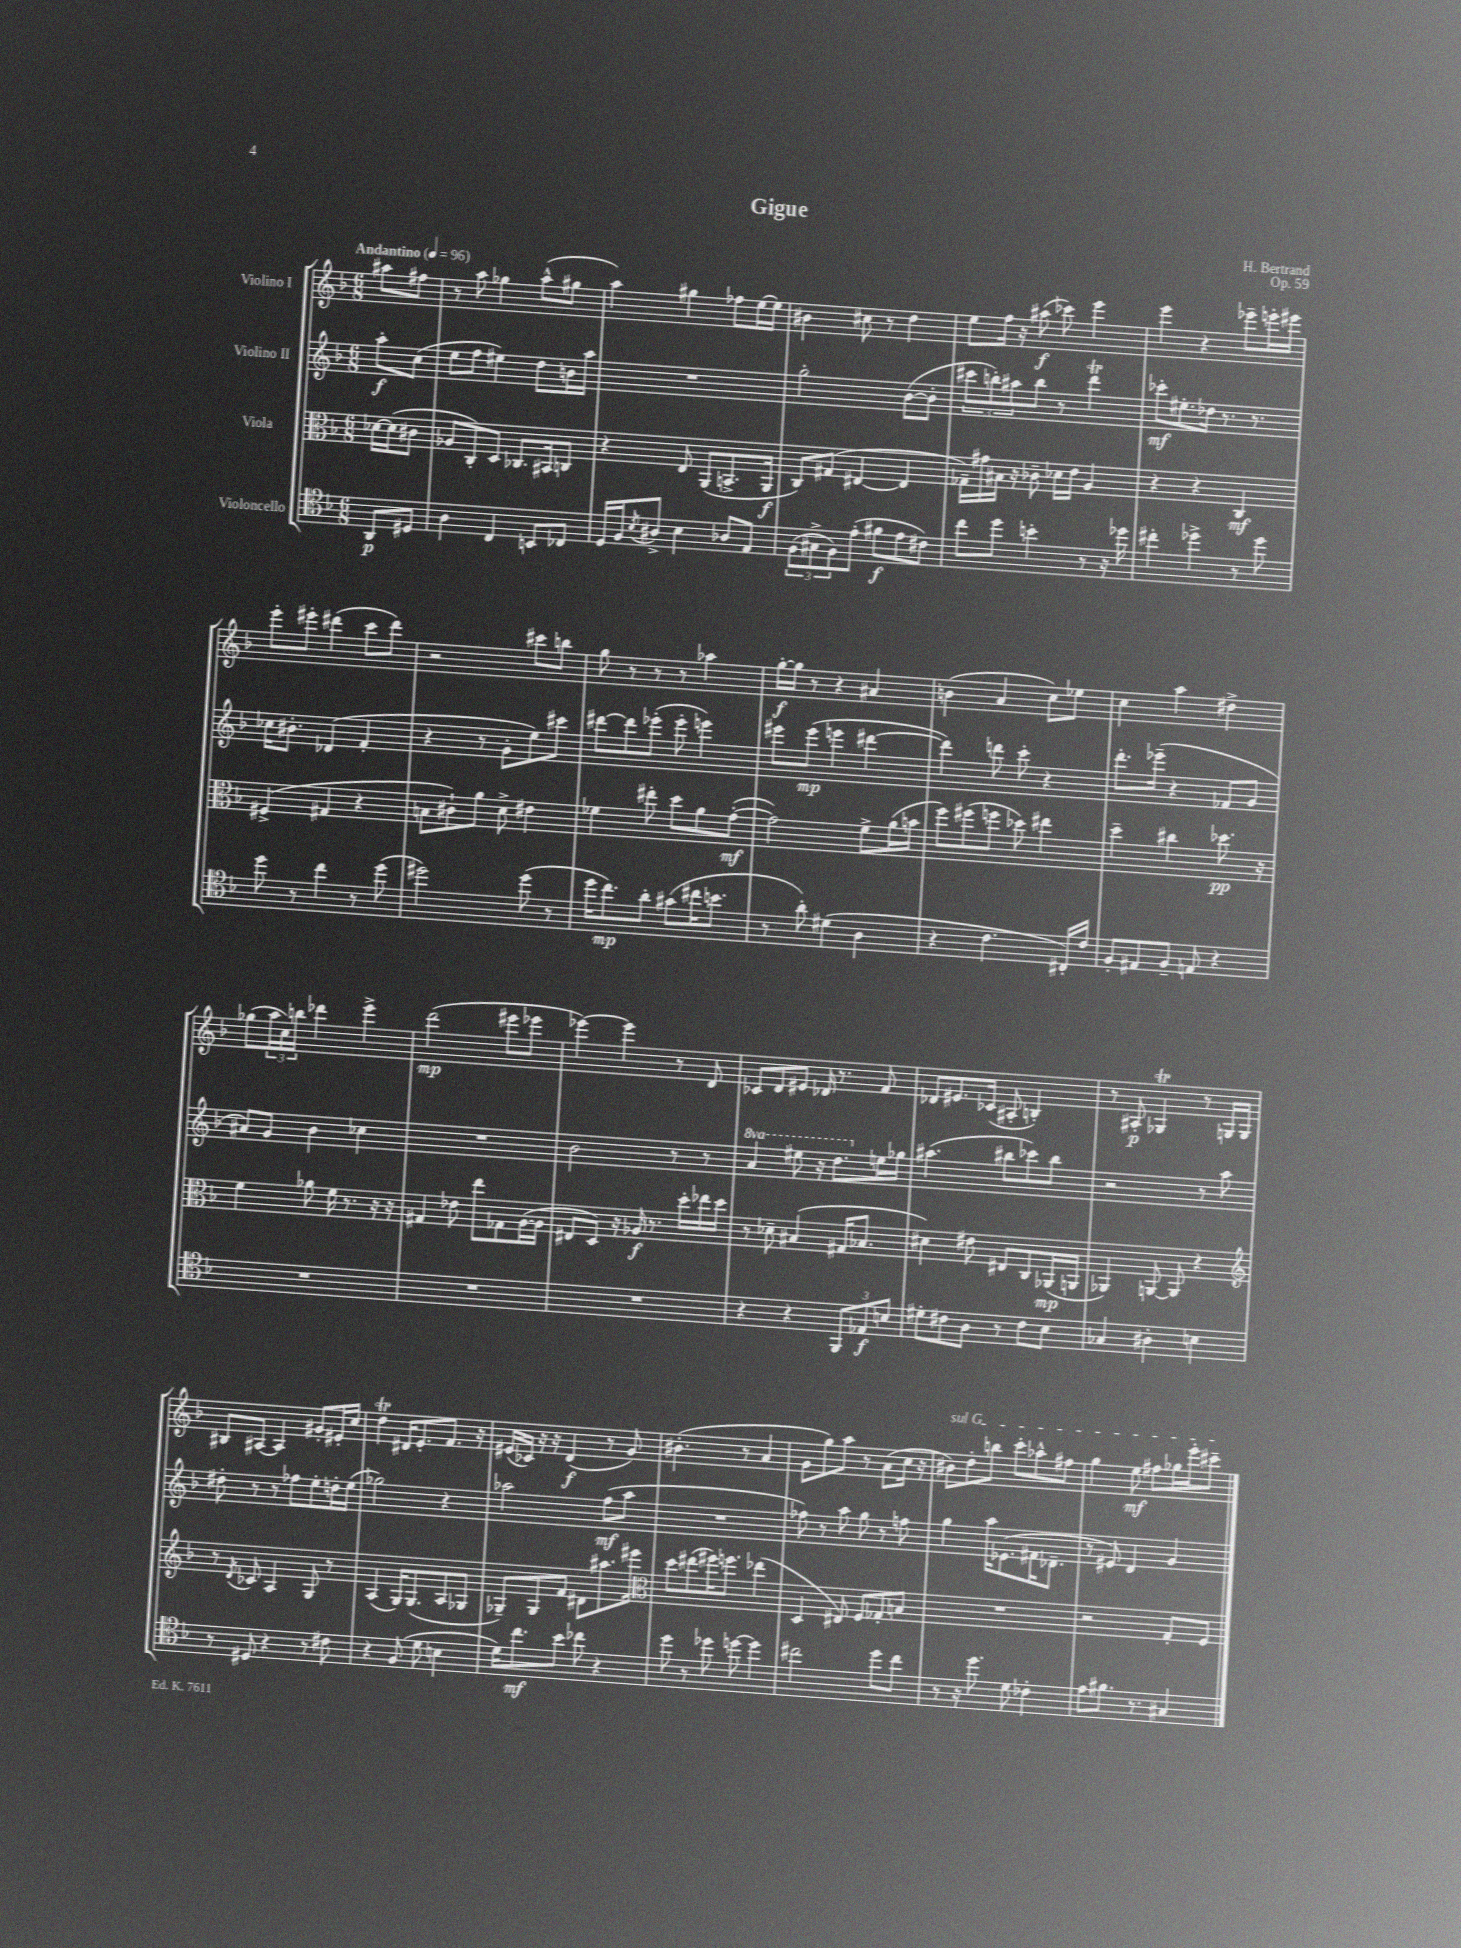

**kern	**kern	**kern	**kern
*staff4	*staff3	*staff2	*staff1
*clefC4	*clefC3	*clefG2	*clefG2
*k[b-]	*k[b-]	*k[b-]	*k[b-]
*M6/8	*M6/8	*M6/8	*M6/8
*MM96	*MM96	*MM96	*MM96
8AA/L	[16d-\LL	8aa'\L	8aa#\L
.	(16d-\]J	.	.
8D#/J	8c#\J	(8cc\J	8ff#\J
=	=	=	=
4A\	8A-/L	8ee\L	8r
.	8C'/)	8ff\J	8aa\
4C/	8D/J	4ee#\)	4gg-\
.	8.C-/L	.	.
8BB/L	.	8dd\L	(8aa^^\L
.	16BB#/k	.	.
8C-/J	8C/J	16b\L	8gg#\J
.	.	16aa\JJ	.
=	=	=	=
16D/LL	4r	2.r	4aa\)
16F/J	.	.	.
8qB-/	.	.	.
8A#^/J	.	.	.
4B-\	8E/	.	4gg#\
.	(8AA/L	.	.
8A-/L	8.BB^/	.	8ff-\L
8E/J	.	.	[16ee\L
.	16AA/Jk	.	16ee\]JJ
=	=	=	=
(12F\L	8C/L)	2gg'\	4b#\
12G#^\	.	.	.
.	(8G#/J	.	.
12F\)	.	.	.
(8e'\J	[4E#/	.	8cc#\
8f#\L	.	.	8r
8e\	4E#/]	([8b-\L	4dd\
8c#\J)	.	8b-'\]J	.
=	=	=	=
8cc\L	16G-~\LL)	12ccc#\L	8ee\L
.	16g#\	.	.
.	.	12bb'\)	.
8dd\J	16B#\JJ	.	16ff\Jk
.	.	12aa#\	.
.	16r	.	16r
4b'\	8c-~\	8bb\J	(8aa#\
.	16d-\LL	8r	8ccc-\)
.	16e\JJ	.	.
8r	4A/	4ddd\	4eee\
16r	.	.	.
16dd-\	.	.	.
=	=	=	=
4cc#'\	4r	8ccc-'\L	4eee\
.	.	8.ee#'\	.
4dd-^\	4r	.	4r
.	.	16dd-\Jk	.
.	.	8.r	.
8r	4C/	.	8eee-~\L
.	.	8.r	.
8dd-\	.	.	16eee'\L
.	.	.	16eee#\JJ
=	=	=	=
8dd\	(4F#^/	16cc-\LK	8eee'\L
.	.	8.b#'\J	.
8r	.	.	8eee#'\J
4cc\	4G#/	(4d-/	(4ddd#\
8r	4r	4f'/	8ccc\L
(8dd\	.	.	8ddd#\J)
=	=	=	=
2dd#\)	8B\L	4r	2r
.	8c#`\)	.	.
.	8a\J	8r	.
.	8d^\	8g'\L	.
(8dd#\	4e#\	8ee\)	8ccc#\L
8r	.	8ccc#\J	8bb\J
=	=	=	=
16dd\LK	4f-\	[8ddd#\L	8gg\
8.cc\)	.	.	.
.	.	8ddd#\]	8r
8a'\J	8ee#'\	(8eee-'\J	8r
(8g#\L	8dd\L	8eee-'\	8r
16cc#\K	8a\	4eee\)	4aa-\
8.b\J	.	.	.
.	([8g'\J	.	.
=	=	=	=
8r	2g\])	8eee#\L	[16gg'\LL
.	.	.	16gg\]JJ
8a'\)	.	(8eee#\J	8r
(4d#\	.	4eee\	4r
4A\	8f^\L	[4ddd#\	4a#/
.	(16a\L	.	.
.	16b\JJ	.	.
=	=	=	=
4r	8ff\L)	4ddd#\])	(4b\
.	(8ff#\	.	.
4.c\	8ff\J	8ddd\	4a/
.	8dd-\)	8ccc'\	.
.	4ee#\	4r	8cc\L)
16C#'/LL)	.	.	8ee-\J
16c/JJ	.	.	.
=	=	=	=
8F'/L	4dd~\	8.ddd'\L	4cc\
8E#/	.	.	.
.	.	(16eee-~\Jk	.
8F~/J	4cc#\	4r	4aa\
8E/	.	.	.
4r	8.dd-\	8f-/L	4dd#^\
.	.	8g/J	.
.	16r	.	.
=	=	=	=
2.r	4f\	8a#/L)	(8gg-\L
.	.	8g/J	24aa\L
.	.	.	24cc\)
.	.	.	24bb\JJ
.	8a-\	4b-\	4ddd-\
.	16f\	.	.
.	8.r	.	.
.	.	4cc-\	4eee^\
.	16r	.	.
.	16r	.	.
=	=	=	=
2.r	4G#/	2.r	(2ddd\
.	8e-\	.	.
.	8ee\L	.	.
.	8G-\	.	8eee#\L
.	([16A\L	.	8eee-\J
.	16A\]JJ	.	.
=	=	=	=
2.r	8E#/L	2b-\	[4eee-\)
.	8D/J)	.	.
.	16r	.	4eee-\]
.	16A-/	.	.
.	8.r	.	.
.	.	8r	8r
.	16dd'\LL	.	.
.	16ee-\	8r	8d/
.	16dd\JJ	.	.
=	=	=	=
4r	8r	4aa/	8c-/L
.	8d-~\	.	8d/
4r	(4B#/	8eee#\	8e#/J
.	.	16r	16d-/
.	.	8.ddd\L	8.r
12FF/L	16G#/LK	.	.
.	8.B-/J	.	.
12E-/	.	.	.
.	.	16ee\L	8f/
12B/J	.	.	.
.	.	16gg-\JJ	.
=	=	=	=
8d#'\L	4d#\)	(4.aa#\	8d-/L
8c#\	.	.	8.e#/
8A\J	8e#\	.	.
.	.	.	(16c-/Jk
8r	8E#/L	8bb#\L	8A#'/
8c#\L	8C/	8ccc-\)	4B'/)
8B-\J	(16AA-/L	8bb#\J	.
.	16AA/JJ	.	.
=	=	=	=
4G-/	4AA-/)	2r	8r
.	.	.	8A#'/
4A#'\	[8AA/	.	4G-/
.	8AA/]	.	.
4B\	4r	8r	8r
.	.	8aa\	16G/LL
.	.	.	16G/JJ
=	=	=	=
*	*clefG2	*	*
8r	8r	8dd#'\	8B#/L
.	8qd/	.	.
8D#/	8c-/	8r	[8A#/J
4r	4A/	8r	4A#/]
.	.	8ff-\L	.
8r	8G/	8ee'\	8g#'/L
8c#\	8r	16dd'\L	16e#'/L
.	.	(16ee\JJ	16cc/JJ
=	=	=	=
4r	(4A/	2gg-\)	4dd\
(8F/	16G/LK)	.	16d#/LK
.	(8.G/	.	8.e'/
8d\	.	.	.
4B\	8A/	4r	8.f/J
.	8G-/J	.	.
.	.	.	16r
=	=	=	=
16d\LK)	8G-~/L)	2aa-\	(16e#/LL
8.cc\	.	.	16c-/JJ)
.	8G-/	.	16r
.	.	.	16r
8b-\J	8f/J	.	(4d/
8cc-\	8d#\L	.	.
4r	8.aa#\	(8ff\L	8r
.	.	8aa-\J	8g/)
.	16eee#\Jk	.	.
=	=	=	=
*	*clefC3	*	*
8dd\	8dd\L	2.r	(4.b#'\
8r	(8ee#\	.	.
8dd-\	16ff#\K)	.	.
.	8.ff\J	.	.
[8dd\	.	.	8r
4dd\]	(4ee-\	.	4a/
=	=	=	=
2cc#\	4D/	8ff-\)	8g\L
.	.	8r	8gg\)
.	8E#/)	8aa\	8aa\J
.	8F/L	8gg\	8r
8dd\L	8G-'/	8r	(8a\L
8cc#\J	8B/J	8ff\	16cc\Jk
.	.	.	16r
=	=	=	=
8r	2.r	4gg\	8b#\L)
16r	.	.	8dd'\
8.dd\	.	.	.
.	.	16aa\LK	8bb\J
.	.	(8.e-\	.
8d\	.	.	8ccc'\L
4c-'\	.	16f#\K	8aa-^^\
.	.	8.d-~\J	.
.	.	.	8ff#\J
=	=	=	=
8e\L	2r	8r	4gg\
8.f#\J	.	8e#/)	.
.	.	4d/	8ee\
8.r	.	.	.
.	.	.	8ff#\L
4G#/	8G'/L	4g/	16gg-\L
.	.	.	16eee'\J
.	8F/J	.	8ccc#~\J
==	==	==	==
*-	*-	*-	*-
